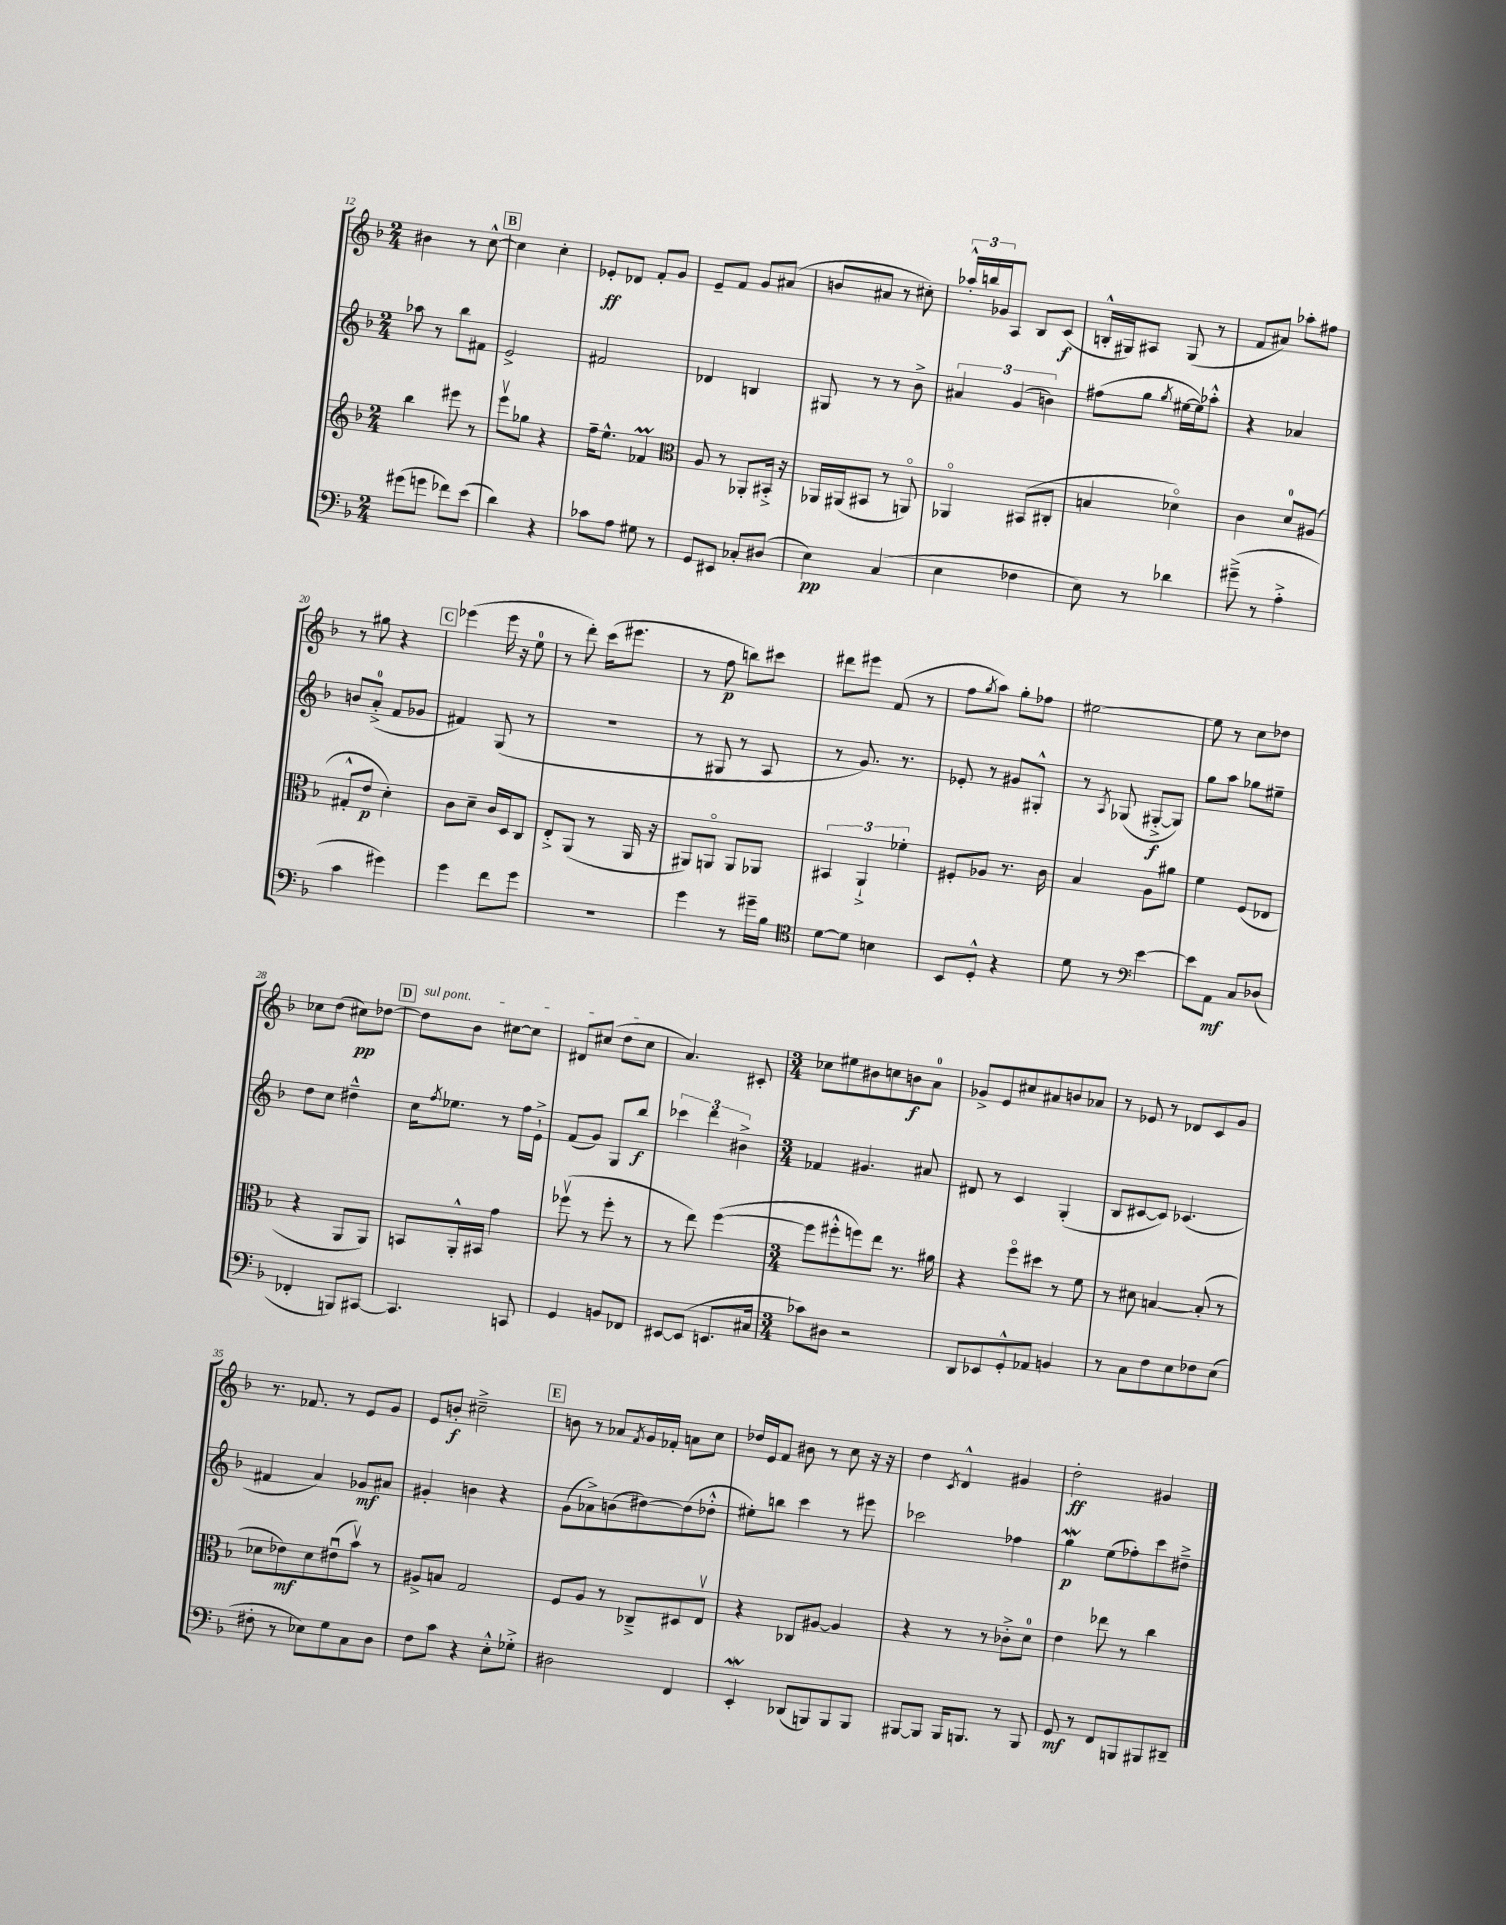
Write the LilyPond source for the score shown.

<<
\new StaffGroup <<
\new Staff = "s0" {
    \clef treble \key f \major \numericTimeSignature \time 2/4
    bis'4 r8 c''8~-^ |
    \mark \markup { \box "B" } c''4 c''4-. |
    ees'8-.\ff des'8 f'8-. g'8 |
    e'8-- f'8 g'8 ais'8( |
    b'8 ais'8 r8 cis''8-.) |
    \tuplet 3/2 { aes''16-.-^ b''16 ges'16 } a8 bes8 c'8\f( |
    b16-.-^ gis16) ais8 gis8( r8 |
    f'8 ais'8) aes''8-. fis''8 |
    r8 gis''8 r4 |
    \mark \markup { \box "C" } ees'''4( ees'''16 r16 e''8-0 |
    r8 d'''8-.) c'''16( eis'''8. |
    r8 f''8\p b''8) cis'''8 |
    dis'''8 eis'''8 f'8( r8 |
    f''8 \acciaccatura { g''8 } a''8) g''8-. fes''8 |
    eis''2~ |
    eis''8 r8 c''8 des''8 |
    ces''8 d''8( cis''8\pp) des''8~ |
    \mark \markup { \box "D" } \once \override TextSpanner.bound-details.left.text = \markup { \italic "sul pont." } des''8\startTextSpan bes'8 cis''8~ cis''8 |
    dis'8 cis''8( d''8 cis''8\stopTextSpan |
    a'4.) cis'8-. |
    \numericTimeSignature \time 3/4 ces''8 eis''8 bis'8 c''8 b'8\f a'8-0 |
    ges'8-> e'8 cis''8 ais'8 b'8 aes'8 |
    r8 ees'8 r8 des'8 c'8 g'8 |
    r8. fes'8. r8 e'8 g'8 |
    e'8 b'8-.\f cis''2---> |
    \mark \markup { \box "E" } b'8 r8 aes'8 \acciaccatura { f'8 } g'16 fes'16-. a'8 c''8 |
    des''16 e'16 f'8 bis'8 r8 c''8 r16 r16 |
    d''4 \acciaccatura { c'8 } d'4-^ gis'4 |
    d''2-.\ff gis'4 \bar "|." |
}
\new Staff = "s1" {
    \clef treble \key f \major \numericTimeSignature \time 2/4
    aes''8 r8 bes''8 fis'8 |
    \mark \markup { \box "B" } e'2-> |
    fis'2 |
    des'4 b4 |
    gis8 r8 r8 bes'8-> |
    \tuplet 3/2 { ais'4 g'4( b'4) } |
    fis''8( g''8 \acciaccatura { g''8 } eis''16~ eis''16) aes''8-.-^ |
    r4 aes'4 |
    b'8 a'8-0-.->( f'8 ges'8 |
    \mark \markup { \box "C" } fis'4) g8( r8 |
    r2 |
    r8 gis8 r8 a8 |
    r8 g'8.) r8. |
    ees'8-. r8 gis'8 gis8-.-^ |
    r8 \acciaccatura { a8 } ges8( gis8~-.->\f gis8) |
    g''8 a''8 ges''8 eis''8-- |
    d''8 c''8 dis''4---^ |
    \mark \markup { \box "D" } c''16 \acciaccatura { f''8 } ees''8. r8 f''16 e'16-!-> |
    f'8( g'8) g8 bes''8\f |
    \tuplet 3/2 { ces'''4 d'''4 bis'4-> } |
    \numericTimeSignature \time 3/4 fes'4 gis'4. ais'8 |
    dis'8 r8 c'4 g4-.( |
    bes8 cis'8~ cis'8) ces'4.( |
    fis'4 a'4) ges'8\mf ais'8 |
    gis'4-. b'4 r4 |
    \mark \markup { \box "E" } g'8( aes'8->) b'8( dis''8~) dis''8( des''8-.-^ |
    eis''8-.) b''8 c'''4 r8 eis'''8 |
    ces'''2 fes''4 |
    g''4\mordent\p e''8( fes''8-.) c'''8 dis''8---> \bar "|." |
}
\new Staff = "s2" {
    \clef treble \key f \major \numericTimeSignature \time 2/4
    bes''4 eis'''8 r8 |
    \mark \markup { \box "B" } e'''8\upbow ges''8 r4 |
    f''16-- e''8.-^ fes'4\prall |
    \clef alto a8 r8 aes,8-. bis,16-.-> r16 |
    aes,16 ais,16( bis,8 r8 a,8\flageolet) |
    aes,4\flageolet bis,8( cis8-. |
    b4 des'4\flageolet) |
    c'4 d'8-0 ais8( |
    gis8-.-^ e'8\p d'4-.) |
    \mark \markup { \box "C" } c'8 d'8-- c'16 d16 c8 |
    e8-.-> a,8( r8 a,16 r16 |
    ais,8) a,8\flageolet a,8 aes,8 |
    \tuplet 3/2 { bis,4 a,4-!-> fes'4-. } |
    fis8-. aes8 r8. c'16 |
    bes4 a8 ais'8 |
    f'4 f8( ees8 |
    r4 a,8 a,8) |
    \mark \markup { \box "D" } b,8 a,16-.-^ bis,16 g'4 |
    fes''8\upbow( r8 fes''8-. r8 |
    r8 e''8) f''4~( |
    \numericTimeSignature \time 3/4 f''8 fis''8-.-^ f''8) e''8 r8. ais'16 |
    r4 f''8\flageolet dis''8 r8 f'8 |
    r8 dis'8 b4~ b8-.( r8 |
    des'8 ees'8\mf) des'8 eis'8\downbow( bes'8\upbow) r8 |
    ais8-> b8 g2 |
    \mark \markup { \box "E" } f8 a8 r8 ces8---> dis8 e8\upbow |
    r4 ces8 ais8~ ais4 |
    r4 r8 r8 ces'8-.-> d'8-0 |
    e'4 ees''8 r8 c''4 \bar "|." |
}
\new Staff = "s3" {
    \clef bass \key f \major \numericTimeSignature \time 2/4
    gis'8( g'8 fes'8) e'8( |
    \mark \markup { \box "B" } d'4) r4 |
    ces'8 a8 gis8 r8 |
    g,8 eis,8 ces8-. dis8( |
    e4\pp) c4( |
    e4 fes4 |
    e8) r8 des'4 |
    gis'8--->( r8 a4-.-> |
    c'4 gis'4) |
    \mark \markup { \box "C" } g'4 f'8 g'8 |
    R2 |
    g'4 r8 gis'16-- bes16 |
    \clef tenor d'8~ d'8 b4 |
    bes,8 d8-.-^ r4 |
    d'8 r8 \clef bass e'4~ |
    e'8 a,8\mf c8 des8( |
    fes,4-. b,,8) cis,8~ |
    \mark \markup { \box "D" } cis,4. c,8 |
    g,4 b,8 fes,8 |
    eis,8~ eis,8( e,8. cis16 |
    \numericTimeSignature \time 3/4 ces'8) dis8 r2 |
    d,8 ees,8 g,8-.-^ aes,8 b,4 |
    r8 c8 f8 e8 fes8 e8( |
    fis8-. r8 ees8) g8 c8 d8 |
    f8 c'8 r4 e8-.-^ ges8-.-> |
    \mark \markup { \box "E" } dis2 f,4 |
    e,4-.\mordent des,8( b,,8) b,,8 b,,8 |
    bis,,8~ bis,,8 bis,,16 b,,8. r8 b,,8 |
    g,8\mf r8 f,8 b,,8 bis,,8 dis,8-- \bar "|." |
}
>>
>>
\layout { \context { \Score currentBarNumber = #12 } }
